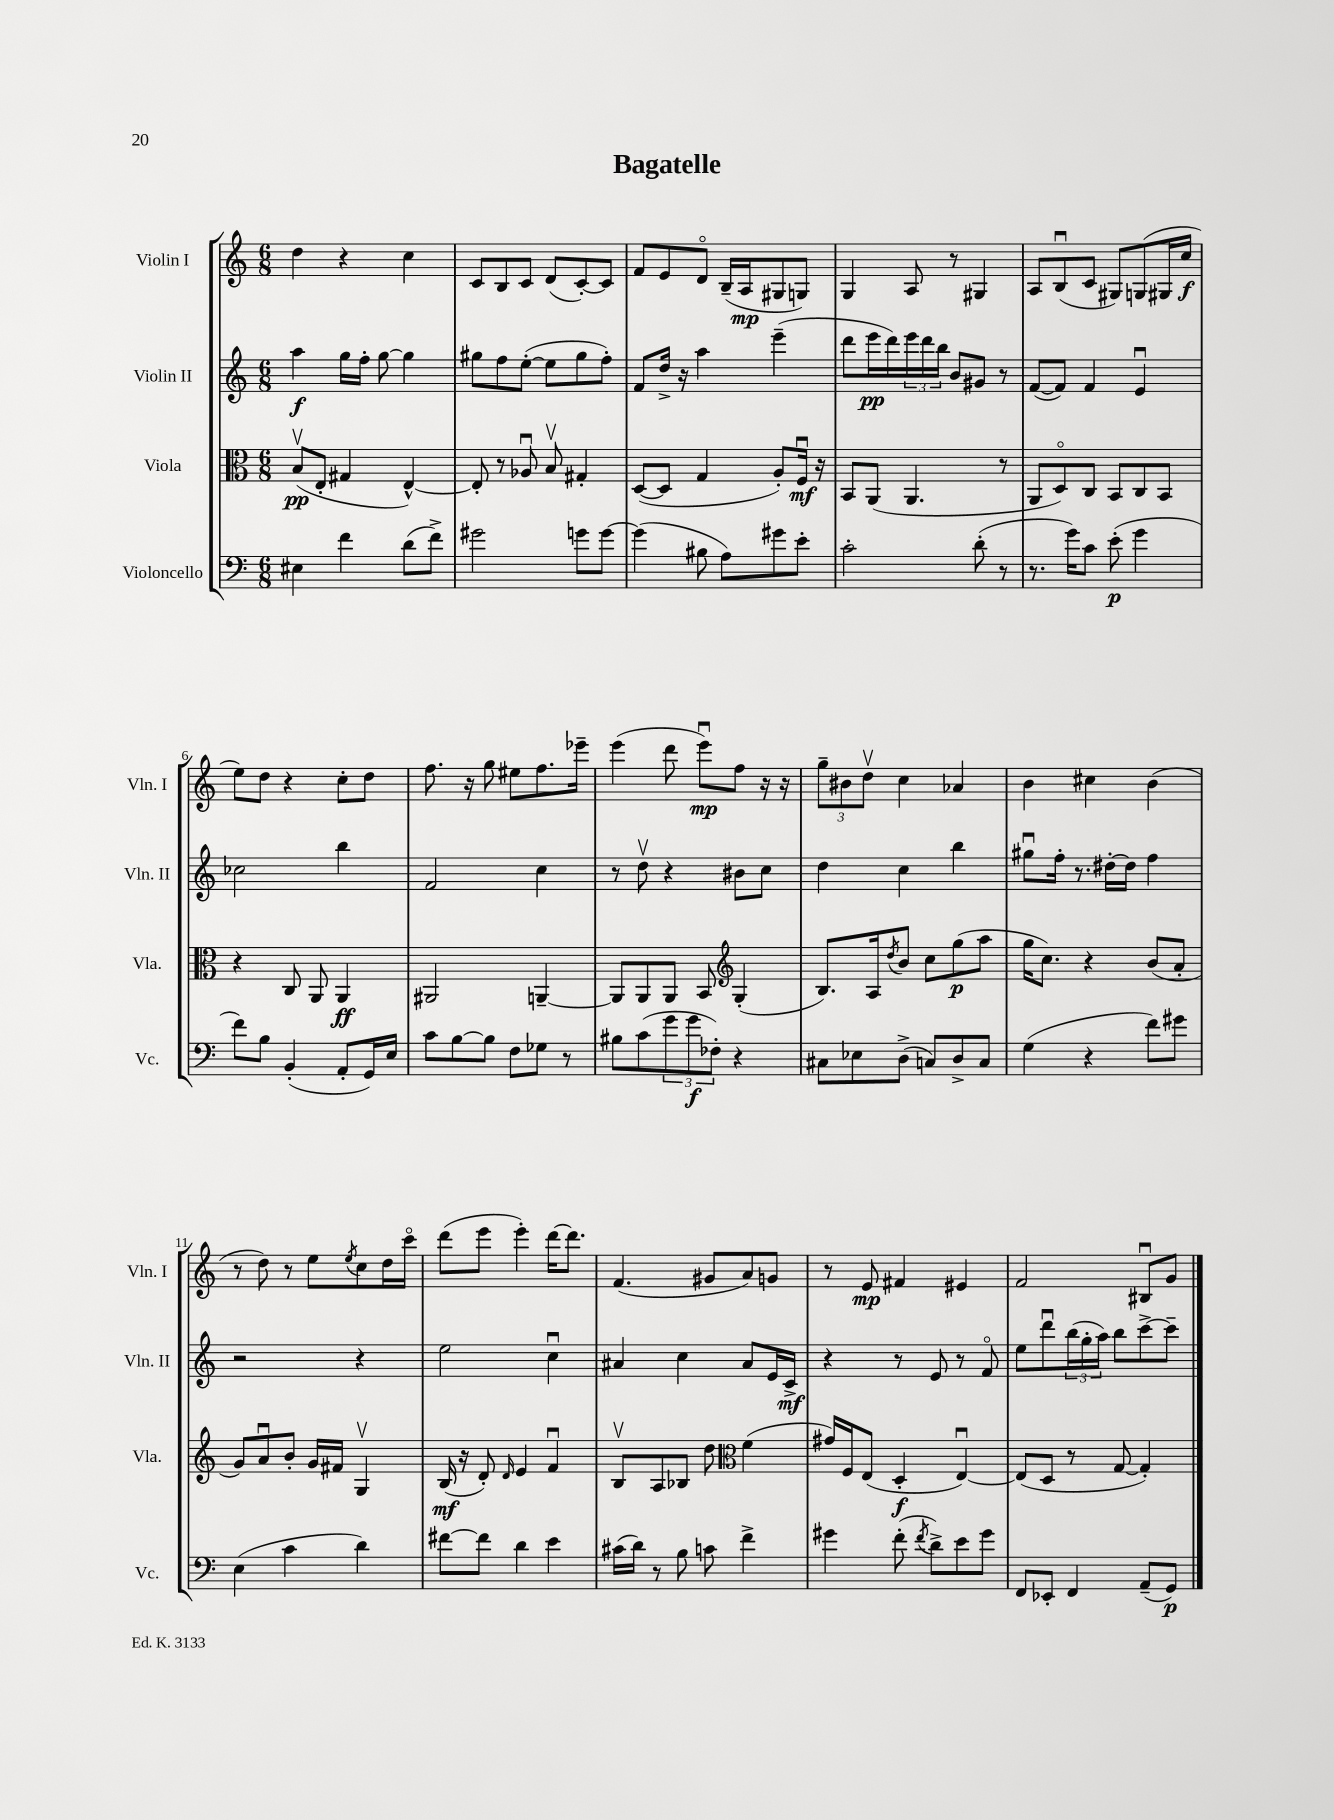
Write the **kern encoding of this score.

**kern	**dynam	**kern	**dynam	**kern	**dynam	**kern	**dynam
*part4	*part4	*part3	*part3	*part2	*part2	*part1	*part1
*staff4	*staff4	*staff3	*staff3	*staff2	*staff2	*staff1	*staff1
*I"Violoncello	*	*I"Viola	*	*I"Violin II	*	*I"Violin I	*
*I'Vc.	*	*I'Vla.	*	*I'Vln. II	*	*I'Vln. I	*
*clefF4	*	*clefC3	*	*clefG2	*	*clefG2	*
*k[]	*	*k[]	*	*k[]	*	*k[]	*
*M6/8	*	*M6/8	*	*M6/8	*	*M6/8	*
=1	=1	=1	=1	=1	=1	=1	=1
4E#X\	.	(8Bv/L	pp	4aa\	f	4dd\	.
.	.	8E'/J	.	.	.	.	.
4f\	.	4G#X/	.	16gg\LL	.	4r	.
.	.	.	.	16ff'\JJ	.	.	.
.	.	.	.	[8gg\	.	.	.
(8d\L	.	[4E^^/)	.	4gg\]	.	4cc\	.
8f^\J)	.	.	.	.	.	.	.
=2	=2	=2	=2	=2	=2	=2	=2
2g#X\	.	8E'/]	.	8gg#X\L	.	8c/L	.
.	.	8r	.	8ff\	.	8B/	.
.	.	8A-Xu/	.	([8ee'\J	.	8c/J	.
.	.	8Bv/	.	8ee\L]	.	(8d/L	.
8gn\L	.	4G#X'/	.	8gg#\	.	[8c'/)	.
[8g\J	.	.	.	8ff'\J)	.	8c/J]	.
=3	=3	=3	=3	=3	=3	=3	=3
(4g\]	.	([8D/L	.	8f/L	.	8f/L	.
.	.	8D/J]	.	16dd^/Jk	.	8e/	.
.	.	.	.	16r	.	.	.
8B#X\	.	4G/	.	4aa\	.	8d/J	.
8A\L)	.	.	.	.	.	(16B~/LL	.
.	.	.	.	.	.	16A/J	mp
8g#X\	.	8A'/L)	.	(4eee~\	.	8G#X/	.
8e'\J	.	16Fu/Jk	mf	.	.	8Gn/J)	.
.	.	16r	.	.	.	.	.
=4	=4	=4	=4	=4	=4	=4	=4
2c'\	.	8BB/L	.	8ddd\L	.	4G/	.
.	.	(8AA/J	.	16eee\L	pp	.	.
.	.	.	.	16ddd\)	.	.	.
.	.	4.AA/	.	24eee\	.	8A/	.
.	.	.	.	24ddd\	.	.	.
.	.	.	.	24bb\JJ	.	.	.
.	.	.	.	8b/L	.	8r	.
(8d'\	.	.	.	8g#X/J	.	4G#X/	.
8r	.	8r	.	8r	.	.	.
=5	=5	=5	=5	=5	=5	=5	=5
8.r	.	8AA/L	.	([8f/L	.	8A/L	.
.	.	8D/)	.	8f/J])	.	(8Bu/	.
16g\KL)	.	.	.	.	.	.	.
8c\J	.	8C/J	.	4f/	.	8c/J	.
(8e'\	p	8BB/L	.	.	.	8G#X/L)	.
4g\	.	8C/	.	4eu/	.	(8Gn/	.
.	.	8BB/J	.	.	.	16G#X/L	.
.	.	.	.	.	.	16cc/JJ	f
!!LO:LB:g=z
=6	=6	=6	=6	=6	=6	=6	=6
8f\L)	.	4r	.	2cc-X\	.	8ee\L)	.
8B\J	.	.	.	.	.	8dd\J	.
(4BB'/	.	8C/	.	.	.	4r	.
.	.	8AA/	.	.	.	.	.
8AA'/L	.	4AA/	ff	4bb\	.	8cc'\L	.
16GG/L)	.	.	.	.	.	8dd\J	.
16E/JJ	.	.	.	.	.	.	.
=7	=7	=7	=7	=7	=7	=7	=7
8c\L	.	2AA#X/	.	2f/	.	8.ff\	.
[8B\	.	.	.	.	.	.	.
.	.	.	.	.	.	16r	.
8B\J]	.	.	.	.	.	8gg\	.
8F\L	.	.	.	.	.	8ee#X\L	.
8G-X\J	.	[4AAn~/	.	4cc\	.	8.ff\	.
8r	.	.	.	.	.	.	.
.	.	.	.	.	.	16eee-X~\Jk	.
=8	=8	=8	=8	=8	=8	=8	=8
8B#X\L	.	8AA/L]	.	8r	.	(4eee\	.
(8c\	.	8AA/	.	8ddv\	.	.	.
12g\	.	8AA/J	.	4r	.	8ddd\	.
12g\	f	.	.	.	.	.	.
.	.	8BB/	.	.	.	8eeeu\L)	mp
12F-X'\J)	.	.	.	.	.	.	.
*	*	*clefG2	*	*	*	*	*
4r	.	(4G'/	.	8b#X\L	.	8ff\J	.
.	.	.	.	8cc\J	.	16r	.
.	.	.	.	.	.	16r	.
=9	=9	=9	=9	=9	=9	=9	=9
8C#X\L	.	8.B/L)	.	4dd\	.	12gg~\L	.
.	.	.	.	.	.	12b#X\	.
8E-X\	.	.	.	.	.	.	.
.	.	.	.	.	.	12ddv\J	.
.	.	16A/k	.	.	.	.	.
.	.	8qdd/	.	.	.	.	.
(8D^\J	.	8b/J	.	4cc\	.	4cc\	.
8Cn/L)	.	8cc\L	.	.	.	.	.
8D^/	.	(8gg\	p	4bb\	.	4a-X/	.
8C/J	.	8aa\J	.	.	.	.	.
=10	=10	=10	=10	=10	=10	=10	=10
(4G\	.	16gg\KL	.	8gg#Xu\L	.	4b\	.
.	.	8.cc\J)	.	.	.	.	.
.	.	.	.	16ff'\Jk	.	.	.
.	.	.	.	8.r	.	.	.
4r	.	4r	.	.	.	4cc#X\	.
.	.	.	.	[16dd#X'\LL	.	.	.
.	.	.	.	16dd#\JJ]	.	.	.
8f\L)	.	(8b/L	.	4ff\	.	(4b\	.
8g#X\J	.	8a'/J	.	.	.	.	.
!!LO:LB:g=z
=11	=11	=11	=11	=11	=11	=11	=11
(4E\	.	8g/L)	.	2r	.	8r	.
.	.	8au/	.	.	.	8dd\)	.
4c\	.	8b'/J	.	.	.	8r	.
.	.	16g/LL	.	.	.	8ee\L	.
.	.	16f#X/JJ	.	.	.	.	.
.	.	.	.	.	.	8qee/	.
4d\)	.	4Gv/	.	4r	.	8cc\	.
.	.	.	.	.	.	16dd\L	.
.	.	.	.	.	.	16ccc\JJ	.
=12	=12	=12	=12	=12	=12	=12	=12
[8f#X\L	.	(16B/	mf	2ee\	.	(8ddd\L	.
.	.	16r	.	.	.	.	.
8f#\J]	.	8d'/)	.	.	.	8eee\J	.
.	.	16qqd/	.	.	.	.	.
4d\	.	4e/	.	.	.	4eee'\)	.
4e\	.	4fu/	.	4ccu\	.	[16ddd\KL	.
.	.	.	.	.	.	8.ddd\J]	.
=13	=13	=13	=13	=13	=13	=13	=13
(16c#X\LL	.	8Bv/L	.	4a#X/	.	(4.f/	.
16d\JJ)	.	.	.	.	.	.	.
8r	.	8A/	.	.	.	.	.
8B\	.	8B-X/J	.	4cc\	.	.	.
8cn\	.	8dd\	.	.	.	8g#X/L	.
*	*	*clefC3	*	*	*	*	*
4f^\	.	(4f\	.	8a#/L	.	8a/)	.
.	.	.	.	16e/L	.	8gn/J	.
.	.	.	.	16c^/JJ	mf	.	.
=14	=14	=14	=14	=14	=14	=14	=14
4g#X\	.	16g#X/LL)	.	4r	.	8r	.
.	.	16F/J	.	.	.	.	.
.	.	(8E/J	.	.	.	8e/	mp
(8f'\	.	4D'/	f	8r	.	4f#X/	.
8qf/	.	.	.	.	.	.	.
8d^\L)	.	.	.	8e/	.	.	.
8e\	.	[4Eu/)	.	8r	.	4e#X/	.
8g#\J	.	.	.	8f/	.	.	.
=15	=15	=15	=15	=15	=15	=15	=15
8FF/L	.	(8E/L]	.	8ee\L	.	2f/	.
8EE-X'/J	.	8D/J	.	8dddu\	.	.	.
4FF/	.	8r	.	(24bb\L	.	.	.
.	.	.	.	24gg'\	.	.	.
.	.	.	.	24aa\JJ)	.	.	.
.	.	[8G/	.	8bb\L	.	.	.
(8AA~/L	.	4G'/])	.	[8ccc^\	.	8B#Xu/L	.
8GG/J)	p	.	.	8ccc~\J]	.	8g/J	.
==	==	==	==	==	==	==	==
*-	*-	*-	*-	*-	*-	*-	*-
